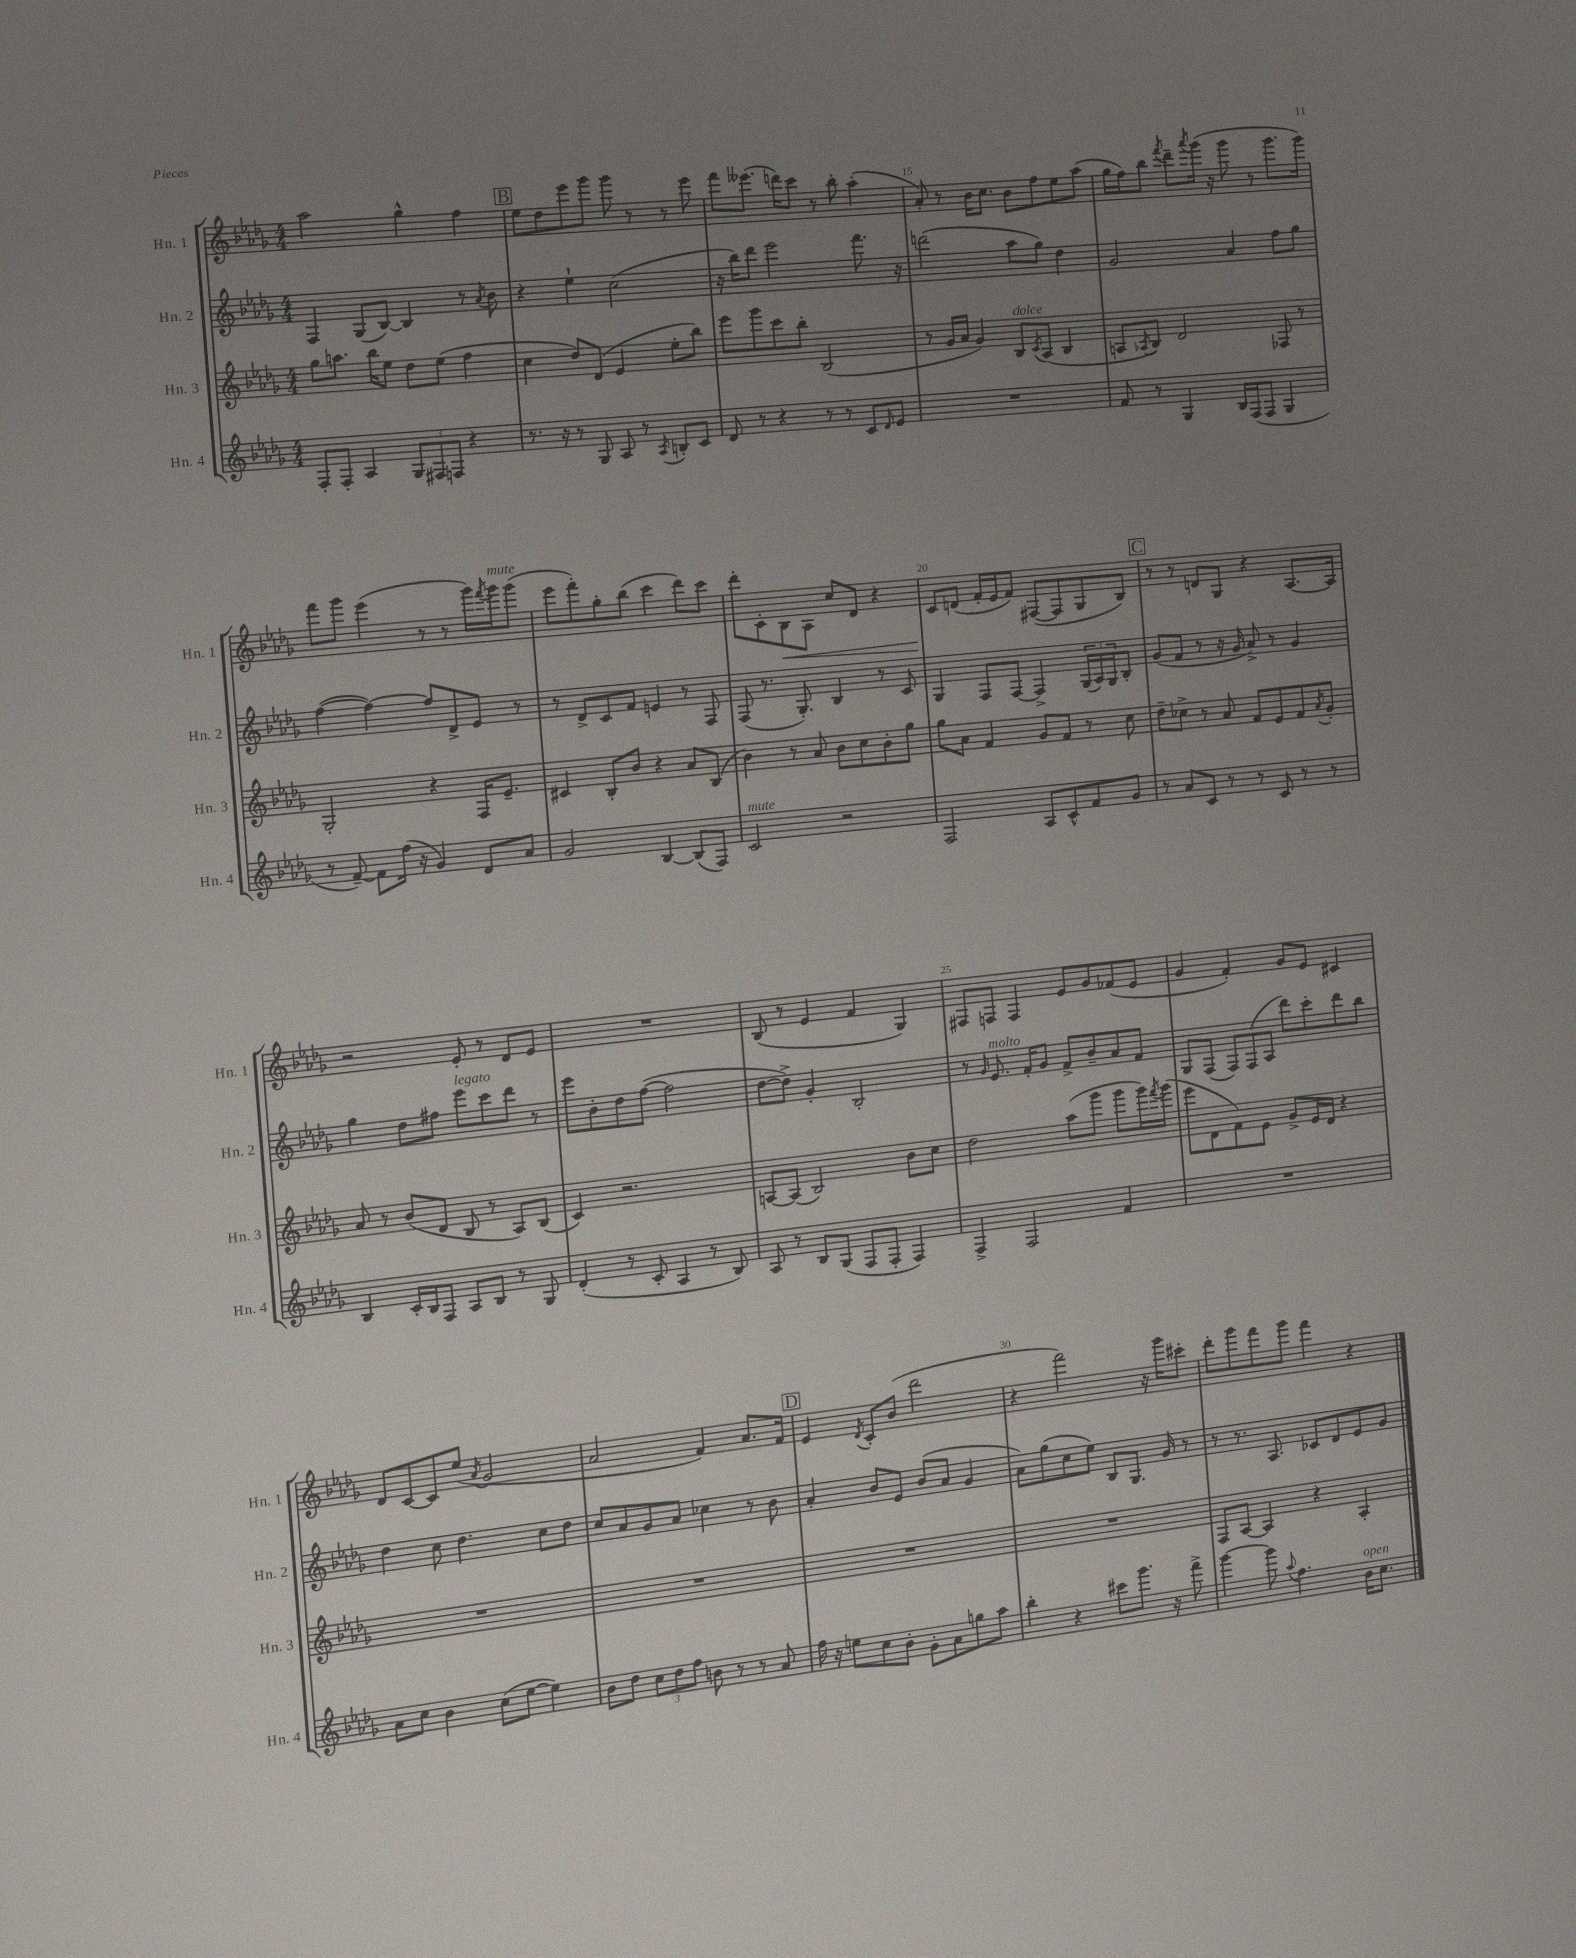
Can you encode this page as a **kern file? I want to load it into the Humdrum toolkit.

**kern	**kern	**kern	**kern
*staff4	*staff3	*staff2	*staff1
*clefG2	*clefG2	*clefG2	*clefG2
*k[b-e-a-d-g-]	*k[b-e-a-d-g-]	*k[b-e-a-d-g-]	*k[b-e-a-d-g-]
*M4/4	*M4/4	*M4/4	*M4/4
8F'/L	8gg-\L	4F/	2aa-\
8F'/J	8.aa\J	.	.
4A-/	.	(8G-/L	.
.	16bb-\LK	.	.
.	8ee-\J	[8B-/J)	.
12G-/L	8dd-\L	4B-/]	4gg-^^\
12F#/	.	.	.
.	(8ee-\J	.	.
12F/J	.	.	.
4r	4ff\	8r	4ff\
.	.	8qa-/	.
.	.	8b-\	.
=	=	=	=
8.r	4cc\	4r	8ee-\L
.	.	.	8dd-\
16r	.	.	.
8r	8dd-/L)	4ee-`\	8eee-\
8G-/	(8d-/J	.	8ggg-\J
8A-/	4e-/	(2cc\	8ggg-\
8r	.	.	8r
8qA-/	.	.	.
8B'/L	8ee-'\L	.	8r
8c/J	8bb-\J)	.	8eee-\
=	=	=	=
8d-/	8eee-\L	16r	8fff\L
.	.	16bb-\LK)	.
8r	8ggg-\	8ddd-\J	(8.eee--\J
4r	8ccc\	2eee-\	.
.	.	.	16ddd\LK)
.	8bb-'\J	.	8ccc\J
8r	(2B-/	.	8r
8r	.	.	8bb-'\
8c/L	.	8.fff\	(4aa-'\
16qqd-/	.	.	.
8e-/J	.	.	.
.	.	16r	.
=	=	=	=
1r	8r	(2ddd\	8a-'/)
.	16g-/LL	.	8r
.	16a-/JJ	.	.
.	4g-/)	.	16b-\LK
.	.	.	8.cc\J
.	8B-/L	8aa-\L	8b-\L
.	8qc/	.	.
.	(8A-/J	8gg-\J)	8ff\
.	4B-/	4dd-\	8ee-\
.	.	.	(8aa-\J
=	=	=	=
8f/	8A/L	2g-/	16gg-\LL
.	.	.	16ff\J)
.	8qA-/	.	.
8r	8B-/J)	.	8bb-\J
.	.	.	8qfff/
4G-/	2d-/	.	8ddd-~\L
.	.	.	8qaaa-/
.	.	.	(16ggg-\Jk
.	.	.	16r
16B-/LL	.	4a-/	8ggg-\
(16F/J	.	.	.
8F/J	.	.	8r
4G-/	8F-/	8ff\L	8.ggg-\L
.	8r	8gg-\J	.
.	.	.	16ggg-\Jk)
=	=	=	=
8r	2G-'/	([4ff\	8fff\L
[8f~/)	.	.	8ggg-\J
8f\]L	.	4ff\_)	(4eee-\
(16ff\Jk	.	.	.
16r	.	.	.
4g-/)	4r	8ff/]L	8r
.	.	8d-^/	8r
8d-/L	16F/LK	8e-/J	16ggg-\LL)
.	.	.	8qfff/
.	8.e-~/J	.	16ggg-\J
8a-/J	.	8r	(8ggg-\J
=	=	=	=
2g-/	4c#/	8r	8eee-\L
.	.	8d-^/L	8fff'\)
.	8B-'/L	8c/	8gg-'\
.	8b-/J	8f/J	(8bb-\J
[4B-/	4r	4e/	4ccc\
(8B-/]L	8a-/L	8r	8ddd-\L)
8F/J)	(8B-/J	8F/	8ccc\J
=	=	=	=
2c/	4b-\)	(8F/	8ddd-'\L
.	.	8.r	8c'\
.	8r	.	8B-\
.	.	8.G-'/)	.
.	8a-/	.	8A-\J
2r	8b-\L	4B-/	8cc/L
.	8cc\	.	8d-/J
.	8b-'\	8r	4r
.	8gg-\J	8c/	.
=	=	=	=
2F/	8gg-\L	4G-/	8c/L
.	8a-\J	.	(8d/J
.	4f/	8F/L	16f'/LL
.	.	.	16e-/J
.	.	[8F/J	8f/J)
8A-/L	8g-/L	4F^/]	([8F#/L
8c^^/	8f/J	.	8F#/]
8f/	8r	(24G-/LL	8G-/
.	.	24A-/)	.
.	.	24G-/J	.
8g-/J	8cc\	8B-'/J	8B-/J)
=	=	=	=
8r	8dd-~\L	(8g-/L	8r
8a-/L	8cc-^\J	8f/J	8r
8c/J	8r	8r	8d/L
8r	8a-/	16r	8G-/J
.	.	16g-/	.
8r	8f/L	8a-^/)	4r
8c/	8e-/	8r	.
8r	8f/	4g-/	[8.A-/L
.	8qa-/	.	.
8r	8g-'/J	.	.
.	.	.	16A-/]Jk
=	=	=	=
4B-/	8a-/	4gg-\	2r
.	8r	.	.
16c'/LL	(8b-/L	8dd-\L	.
16B-/J	.	.	.
8F/J	8d-/J	8ff#\J	.
8A-/L	8B-/	8eee-\L	8e-'/
8B-/J	8r	8ccc\	8r
8r	8A-/L)	8ddd-\J	8d-/L
8G-/	(8B-/J	8r	8e-/J
=	=	=	=
(4d-'/	4c/)	8eee-\L	1r
.	.	8b-'\	.
8r	2.r	8dd-\	.
8c'/	.	([8ff\J	.
4A-/	.	2ff\]	.
8r	.	.	.
8B-/)	.	.	.
=	=	=	=
8A-/	[8A/L	[8dd-\L	(8B-/
8r	(8A/]J	8dd-^\]J)	8r
8B-/L	2B-/)	4g-'/	4e-/
(8G-/J	.	.	.
8F/L	.	2B-'/	4f/
8F'/J	.	.	.
4F/)	8b-\L	.	4G-/)
.	8cc\J	.	.
=	=	=	=
4F^/	2dd-\	8r	8F#/L
.	.	16qqg-/	.
.	.	8.e-/	8F/J
2F/	.	.	4F/
.	.	16f'/LK	.
.	.	8g-/J	.
.	(8aa-\L	8f^/L	8e-/L
.	8ggg-\J	8b-~/	8g-/
4f/	8ggg-\L	8a-/	(8f-/
.	16ggg-\L)	8f/J	8e-/J
.	8qfff/	.	.
.	(16ggg-\JJ	.	.
=	=	=	=
1r	8eee-\L	8G-/L	4g-/
.	8d-\	(8F/J	.
.	8f\)	12F/L)	4f'/)
.	.	(12F/	.
.	8e-\J	.	.
.	.	12A-/J	.
.	8g-^/L	8ddd-\L)	8g-/L
.	16e-/L	8ccc'\	8e-/J
.	16d-/JJ	.	.
.	4r	8ddd-\	4c#/
.	.	8bb-\J	.
=	=	=	=
8a-\L	1r	4dd-\	8d-/L
8cc\J	.	.	[8c/
4b-\	.	8cc\	8c/]
.	.	4.dd-\	(8ee-/J
.	.	.	8qa-/
(8cc\L	.	.	2g-/
[8ee-\J	.	.	.
4ee-\])	.	8cc\L	.
.	.	8dd-\J	.
=	=	=	=
8b-\L	1r	8cc/L	2a-/
8dd-\J	.	8a-/	.
12cc\L	.	8g-/	.
12dd-\	.	.	.
.	.	8a-/J	.
12ff\J	.	.	.
8b\	.	4cc-\	4f/)
8r	.	.	.
8r	.	8r	8.a-/L
8a-/	.	8b-\	.
.	.	.	16f/Jk
=	=	=	=
16ff\	1r	4a-'/	4e-/
16r	.	.	.
8ee\L	.	.	.
.	.	.	8qd-/
8cc\	.	8b-/L	8c'/L
8b-'\J	.	8e-/J	(8b-/J
8g-'\L	.	(8b-/L	2ddd-\
8a-\	.	8a-/J	.
8gg\	.	4g-/	.
8aa-\J	.	.	.
=	=	=	=
4bb-'\	1r	8a-\L)	4r
.	.	(8gg-\	.
4r	.	8cc\	2fff\)
.	.	8ee-\J)	.
8ccc#\L	.	8B-/L	.
8.ggg-\J	.	8.G-/J	.
.	.	.	16r
16r	.	16g-/	16ggg-\LK
8fff^\	.	8r	8ccc#'\J
=	=	=	=
[4ggg-\	8F/L	8r	8ddd-'\L
.	[8A-/J	8.r	8ggg-\
8ggg-\]	4A-/]	.	8fff\
.	.	8.A-/	.
8qqaa-/	.	.	.
4.ff\	.	.	8ggg-\J
.	4r	8c-/L	4fff\
.	.	8d-/	.
16b-\LK	4A-'/	8e-/	4r
8.cc\J	.	.	.
.	.	8g-/J	.
==	==	==	==
*-	*-	*-	*-
